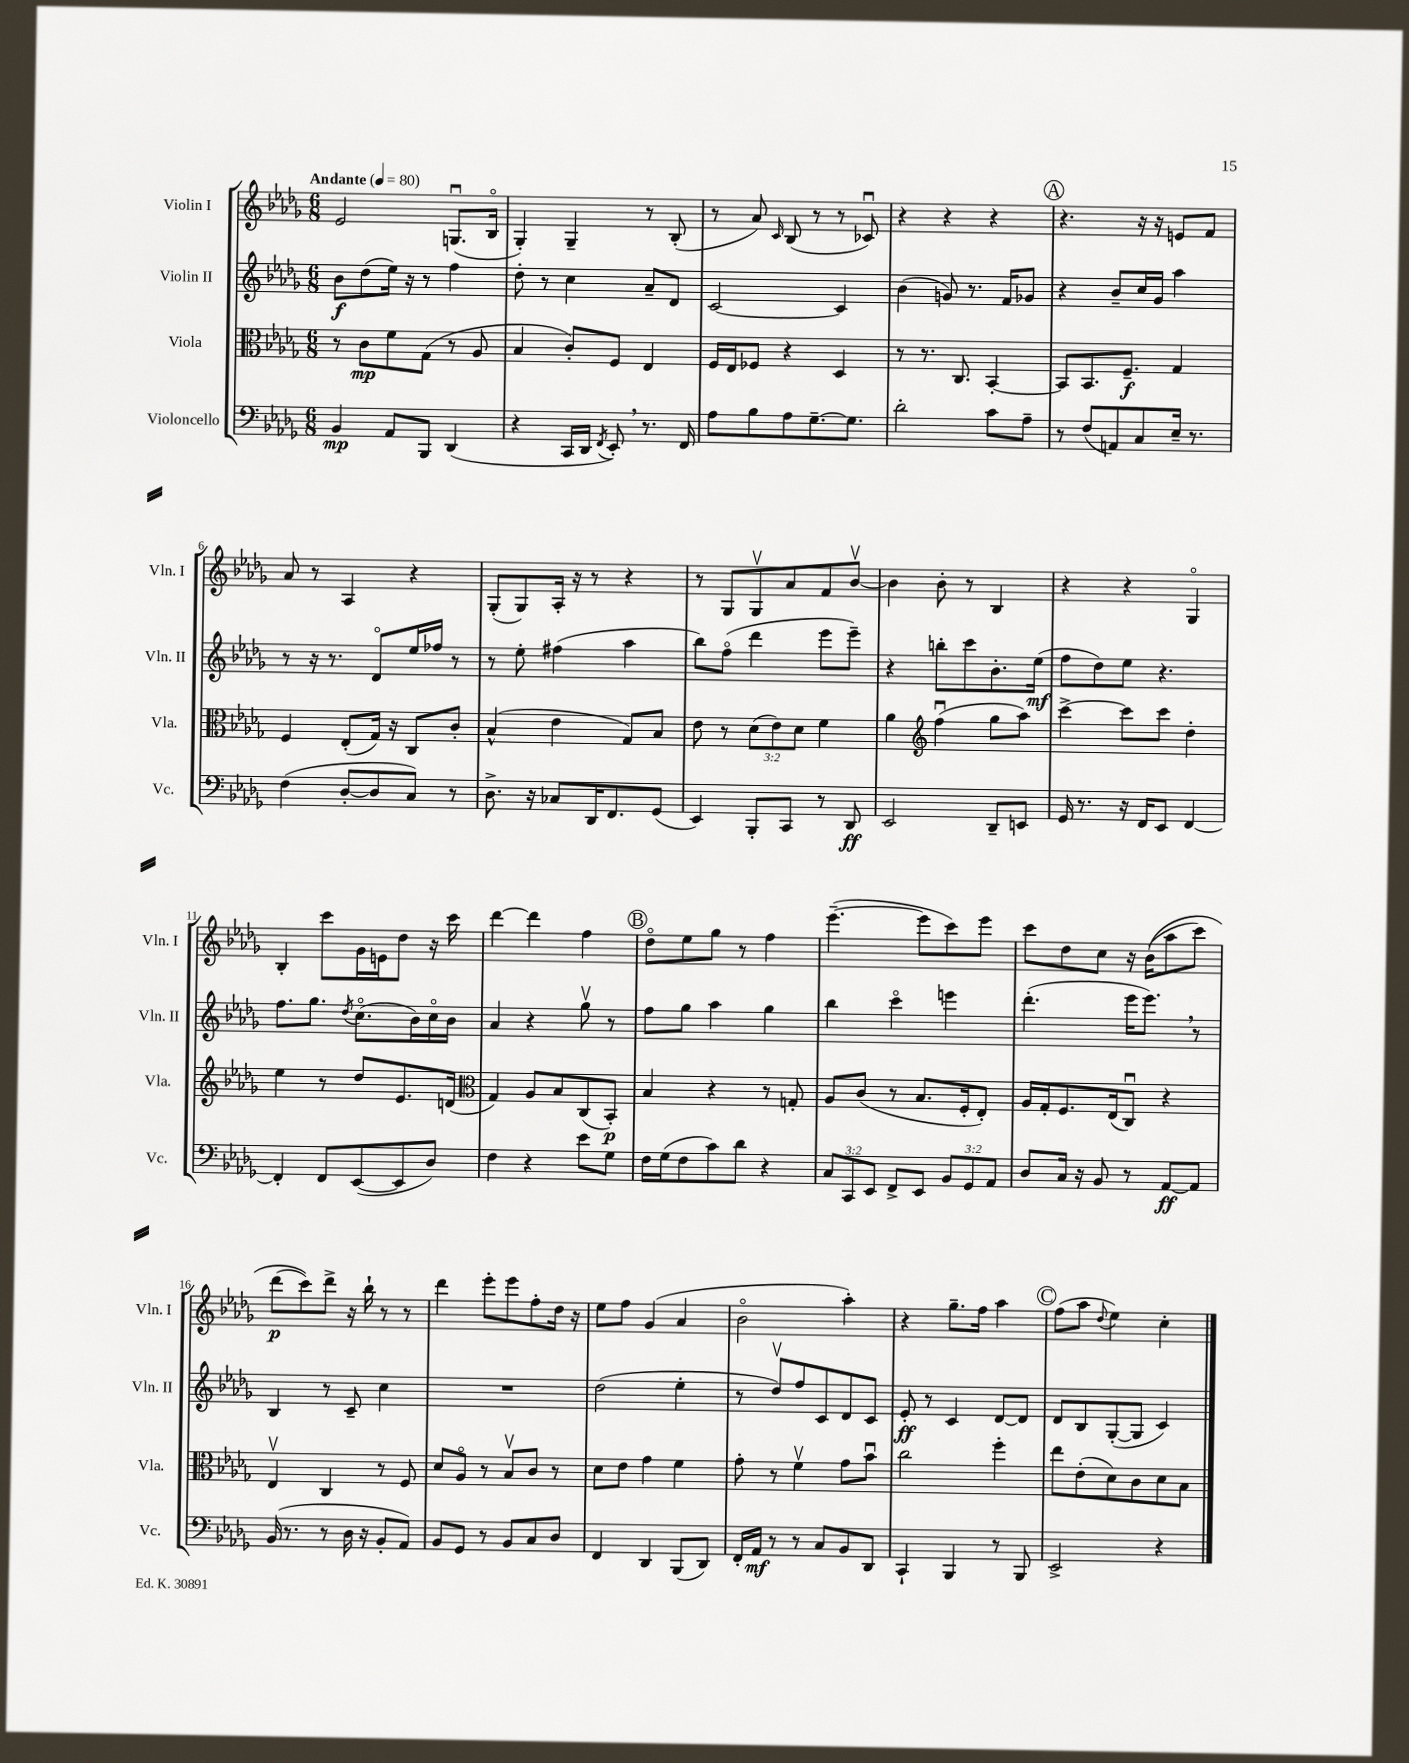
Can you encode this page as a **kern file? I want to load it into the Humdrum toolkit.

**kern	**kern	**kern	**kern
*staff4	*staff3	*staff2	*staff1
*clefF4	*clefC3	*clefG2	*clefG2
*k[b-e-a-d-g-]	*k[b-e-a-d-g-]	*k[b-e-a-d-g-]	*k[b-e-a-d-g-]
*M6/8	*M6/8	*M6/8	*M6/8
*MM80	*MM80	*MM80	*MM80
4BB-	8r	8b-	2e-
.	8c	(8dd-	.
8AA-	8f	16ee-)	.
.	.	16r	.
8BBB-	(8G-	8r	.
(4DD-	8r	4ff	(8.Gu
.	8A-	.	.
.	.	.	16B-o
=	=	=	=
4r	4B-	8dd-'	4G-')
.	.	8r	.
16CC	8c')	4cc	4G-~
16DD-	.	.	.
8qFF	.	.	.
8EE-')	8F	.	.
8.r	4E-	8a-~	8r
.	.	8d-	(8B-'
16FF	.	.	.
=	=	=	=
8A-	16F	[2c	8r
.	16E-	.	.
8B-	8F-	.	8a-)
.	.	.	16qqc
8A-	4r	.	(8B-
[8.G-~	.	.	8r
.	4D-	4c]	8r
8.G-]	.	.	.
.	.	.	8c-u)
=	=	=	=
2d-'	8r	(4b-	4r
.	8.r	.	.
.	.	8g)	4r
.	8.C	.	.
.	.	8.r	.
8c	[4BB-'	.	4r
.	.	16f	.
8A-~	.	8g-	.
=	=	=	=
8r	8BB-]	4r	4.r
(8F	8.BB-	.	.
8AA)	.	8b-~	.
.	8.F~	.	.
8C	.	16cc	16r
.	.	16g-	16r
16E-~	4G-	4aa-	8e
8.r	.	.	.
.	.	.	8f
=	=	=	=
(4F	4F	8r	8a-
.	.	16r	8r
.	.	8.r	.
[8D-'	(8E-'	.	4A-
8D-]	16G-)	8d-o	.
.	16r	.	.
8C)	8C	16ee-	4r
.	.	16ff-	.
8r	8c'	8r	.
=	=	=	=
8.D-^	(4B-^^	8r	(8G-'
.	.	8ee-'	8G-)
16r	.	.	.
8C-	4e-	(4ff#	16A-'
.	.	.	16r
16DD-	.	.	8r
8.FF	.	.	.
.	8G-)	4aa-	4r
(8GG-	8B-	.	.
=	=	=	=
4EE-)	8e-	8bb-)	8r
.	8r	(8ffo	8G-
8BBB-'	(12d-	4ddd-	8G-v
.	12e-)	.	.
8CC	.	.	8a-
.	12d-	.	.
8r	4f	8eee-	8f
8DD-	.	8eee-~)	[8b-v
=	=	=	=
2EE-	4a-	4r	4b-]
*	*clefG2	*	*
.	(4ffu	8bb'	8b-'
.	.	8ccc	8r
8DD-~	8gg-	8.b-'	4B-
8EE	8aa-)	.	.
.	.	(16ee-	.
=	=	=	=
16GG-	[4ccc^	8ff	4r
8.r	.	.	.
.	.	8dd-)	.
16r	8ccc]	8ee-	4r
16FF	.	.	.
8EE-	8ccc	4.r	.
[4FF	4dd-'	.	4G-o
=	=	=	=
4FF']	4ee-	8.ff	4B-'
.	.	8.gg-	.
8FF	8r	.	8ccc
.	.	8qdd-	.
([8EE-	8dd-	(8.cco	16g-
.	.	.	16e
8EE-]	8.e-	.	8dd-
.	.	16b-)	.
8D-)	.	16cco	16r
.	(16d	16b-	16ccc
=	=	=	=
*	*clefC3	*	*
4F	4G-)	4a-	[4ddd-
4r	8A-	4r	4ddd-]
.	8B-	.	.
8e-	(8C	8gg-v	4ff
8G-	8BB-')	8r	.
=	=	=	=
16F	4B-	8ff	8dd-o
(16G-	.	.	.
8F	.	8gg-	8ee-
8c)	4r	4aa-	8gg-
8d-	.	.	8r
4r	8r	4gg-	4ff
.	8G'	.	.
=	=	=	=
12C	8A-	4bb-	([4.eee-~
12CC	.	.	.
.	(8c	.	.
12EE-	.	.	.
8FF^	8r	4ccco	.
8EE-	8.B-	.	8eee-]
12BB-	.	4eee	8ccc)
.	16F'	.	.
12GG-	.	.	.
.	8E-')	.	8eee-
12AA-	.	.	.
=	=	=	=
8D-	16A-	(4.ddd-'	8ccc
.	16G-'	.	.
16C	8.F	.	8dd-
16r	.	.	.
8BB-	.	.	8cc
.	(16E-	.	.
8r	8Cu)	16eee-	16r
.	.	8.eee-)	&((16b-
[8AA-	4r	.	8aa-
8AA-]	.	8r	8ccc)
=	=	=	=
(16BB-	4E-v	4B-	(8ddd-
8.r	.	.	.
.	.	.	8ccc)&)
8r	4C	8r	8ddd-^
16D-	.	8c~	16r
16r	.	.	16bb-`
8BB-'	8r	4cc	8r
8AA-)	8F	.	8r
=	=	=	=
8BB-	8d-	2.r	4ddd-
8GG-	8A-o	.	.
8r	8r	.	8eee-'
8BB-	8B-v	.	8eee-
8C	8c	.	8ff'
8D-	8r	.	16dd-
.	.	.	16r
=	=	=	=
4FF	8d-	(2dd-	8ee-
.	8e-	.	8ff
4DD-	4g-	.	(4g-
(8BBB-	4f	4ee-'	4a-
8DD-)	.	.	.
=	=	=	=
16FF'	8g-'	8r	2b-o
16AA-	.	.	.
8r	8r	8dd-v)	.
8r	4fv	8ff	.
8C	.	8c	.
8BB-	8g-	8d-	4aa-')
8DD-	8b-u	8c	.
=	=	=	=
4CC`	2cc	8e-'	4r
.	.	8r	.
4BBB-	.	4c	8.gg-~
.	.	.	16ff
8r	4ff'	[8d-	4aa-
8BBB-	.	8d-]	.
=	=	=	=
2EE-^	8ee-	8d-	(8ff
.	(8e-'	8B-	8aa-
.	.	.	8qqdd-
.	8d-)	([8G-'	4ee-)
.	8c	8G-]	.
4r	8d-	4c)	4cc'
.	8B-	.	.
==	==	==	==
*-	*-	*-	*-
